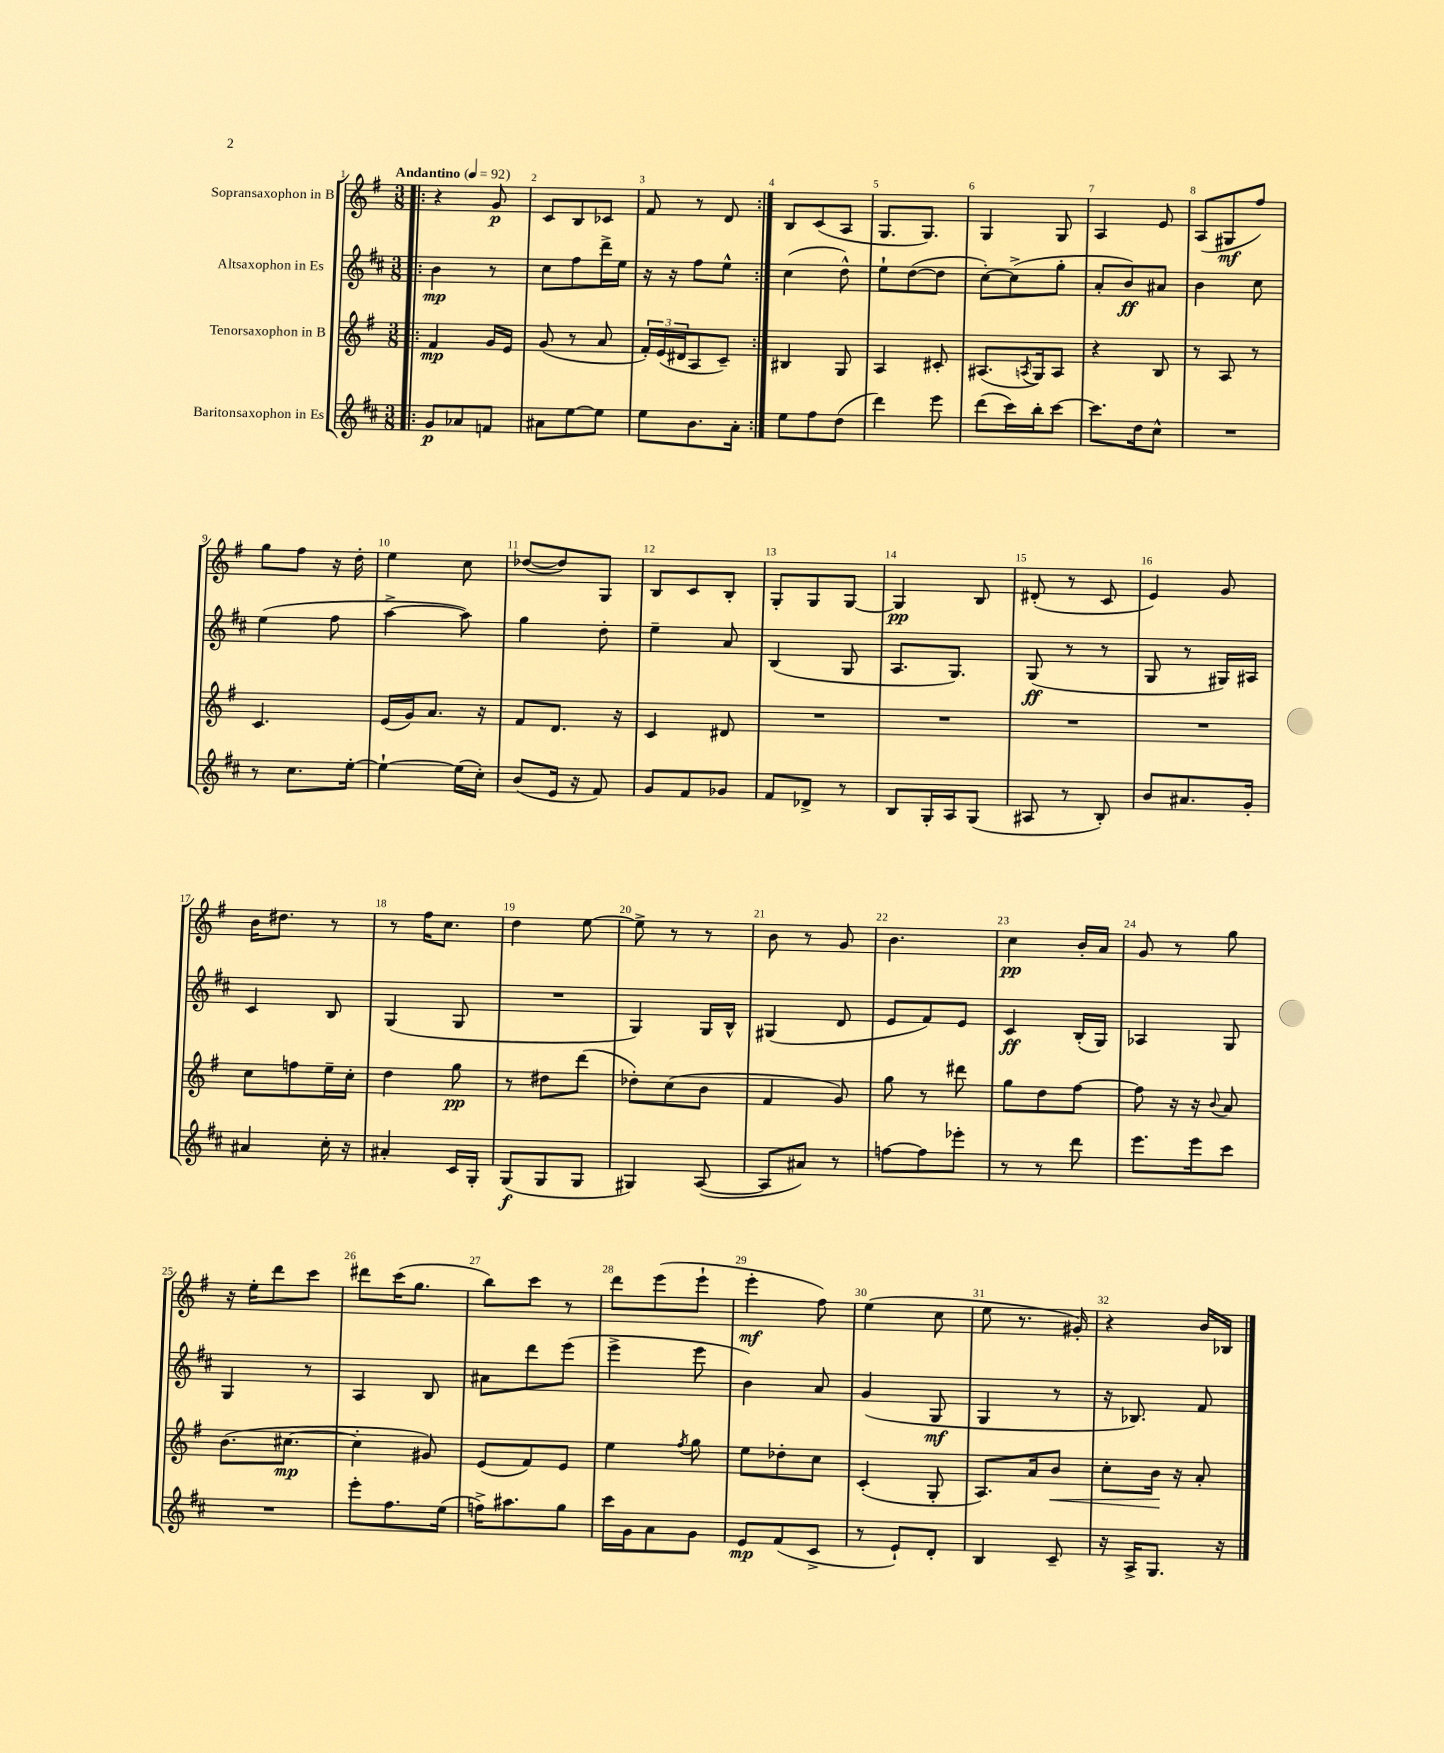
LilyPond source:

<<
\new StaffGroup <<
\new Staff = "s0" \with { instrumentName = "Sopransaxophon in B" } {
    \clef treble \key g \major \numericTimeSignature \time 3/8 \tempo "Andantino" 4 = 92
    \repeat volta 2 { \bar ".|:" r4 g'8\p |
    c'8 b8 ces'8 |
    fis'8 r8 d'8 | }
    b8 c'8( a8 |
    g8. g8.) |
    g4 g8 |
    a4 e'8 |
    a8( gis8\mf fis''8) |
    g''8 fis''8 r16 d''16-. |
    e''4 c''8 |
    des''8~( des''8) g8 |
    b8 c'8 b8-. |
    g8-. g8 g8~ |
    g4\pp b8 |
    dis'8-.( r8 c'8 |
    e'4) g'8 |
    b'16 dis''8. r8 |
    r8 fis''16 c''8. |
    d''4 e''8~ |
    e''8-> r8 r8 |
    b'8 r8 g'8 |
    b'4. |
    c''4\pp b'16-. a'16 |
    g'8 r8 g''8 |
    r16 e''16-. d'''8 c'''8 |
    dis'''8 c'''16( g''8. |
    b''8) c'''8 r8 |
    d'''8 e'''8( e'''8-! |
    e'''4-.\mf fis''8) |
    e''4( c''8 |
    e''8 r8. gis'16-.) |
    r4 b'16 bes16 \bar "|." |
}
\new Staff = "s1" \with { instrumentName = "Altsaxophon in Es" } {
    \clef treble \key d \major \numericTimeSignature \time 3/8
    \repeat volta 2 { \bar ".|:" b'4\mp r8 |
    cis''8 fis''8 d'''16-> e''16 |
    r16 r16 fis''8 e''8-^ | }
    cis''4( d''8-^) |
    e''8-! d''8~( d''8 |
    cis''8~-.) cis''8->( g''8-. |
    a'8-. b'8\ff) ais'8 |
    b'4 cis''8 |
    e''4( fis''8 |
    a''4~-> a''8) |
    g''4 d''8-. |
    e''4-- a'8 |
    b4( g8 |
    a8. g8.) |
    g8\ff( r8 r8 |
    g8 r8 gis16) ais16 |
    cis'4 b8 |
    g4( g8 |
    R4. |
    g4) g16 b16-^ |
    gis4( d'8 |
    e'8 fis'8) e'8 |
    cis'4\ff b16-.( g16) |
    aes4 g8 |
    g4 r8 |
    a4 b8 |
    ais'8 d'''8 e'''8( |
    e'''4-> e'''8 |
    b'4) a'8 |
    g'4( g8\mf |
    g4 r8 |
    r16 bes8.) fis'8 \bar "|." |
}
\new Staff = "s2" \with { instrumentName = "Tenorsaxophon in B" } {
    \clef treble \key g \major \numericTimeSignature \time 3/8
    \repeat volta 2 { \bar ".|:" fis'4\mp g'16 e'16 |
    g'8( r8 a'8 |
    \tuplet 3/2 { fis'16-.) e'16( dis'16 } a8 c'8--) | }
    bis4 g8 |
    a4 cis'8-. |
    ais8.( \acciaccatura { a8 } g16) a8 |
    r4 b8 |
    r8 a8 r8 |
    c'4. |
    e'16( g'16) a'8. r16 |
    fis'8 d'8. r16 |
    c'4 dis'8 |
    R4. |
    R4. |
    R4. |
    R4. |
    c''8 f''8 e''16-- c''16-. |
    d''4 g''8\pp |
    r8 dis''8 d'''8( |
    des''8-.) c''8( b'8 |
    fis'4 g'8) |
    g''8 r8 dis'''8 |
    g''8 d''8 fis''8~ |
    fis''8 r16 r16 \appoggiatura { b'8 } a'8 |
    b'8.( cis''8.~\mp |
    cis''4-. gis'8) |
    e'8( fis'8) e'8 |
    e''4 \acciaccatura { fis''8 } g''8 |
    e''8 des''8-. c''8 |
    c'4-.( g8-. |
    a8.) a'16 b'8\< |
    c''8-. b'16\! r16 a'8-. \bar "|." |
}
\new Staff = "s3" \with { instrumentName = "Baritonsaxophon in Es" } {
    \clef treble \key d \major \numericTimeSignature \time 3/8
    \repeat volta 2 { \bar ".|:" g'8\p aes'8 f'8 |
    ais'8 e''8~ e''8 |
    e''8 b'8. a'16-. | }
    e''8 fis''8 d''8( |
    d'''4) e'''8 |
    d'''8( cis'''16) b''16-. cis'''8~ |
    cis'''8. d''16 cis''8-^ |
    R4. |
    r8 cis''8. e''16~-. |
    e''4~-! e''16( cis''16-.) |
    b'8( e'16 r16 fis'8) |
    g'8 fis'8 ges'8 |
    fis'8 des'8-> r8 |
    b8 g16-. a16 g8( |
    ais8 r8 b8-.) |
    b'8 ais'8. g'16-. |
    ais'4 cis''16-. r16 |
    ais'4-. cis'16 g16-. |
    g8\f( g8 g8 |
    gis4) a8~( |
    a8 ais'8) r8 |
    f''8~ f''8 ees'''8-. |
    r8 r8 d'''8 |
    e'''8. e'''16 cis'''8 |
    R4. |
    e'''8-. fis''8. e''16( |
    f''16->) ais''8. g''8 |
    cis'''16 g'16 a'8 g'8 |
    e'8\mp fis'8( cis'8-> |
    r8 e'8-!) d'8-. |
    b4 cis'8-- |
    r16 a16-> g8. r16 \bar "|." |
}
>>
>>
\layout { \context { \Score \override BarNumber.break-visibility = ##(#f #t #t) barNumberVisibility = #all-bar-numbers-visible } }
